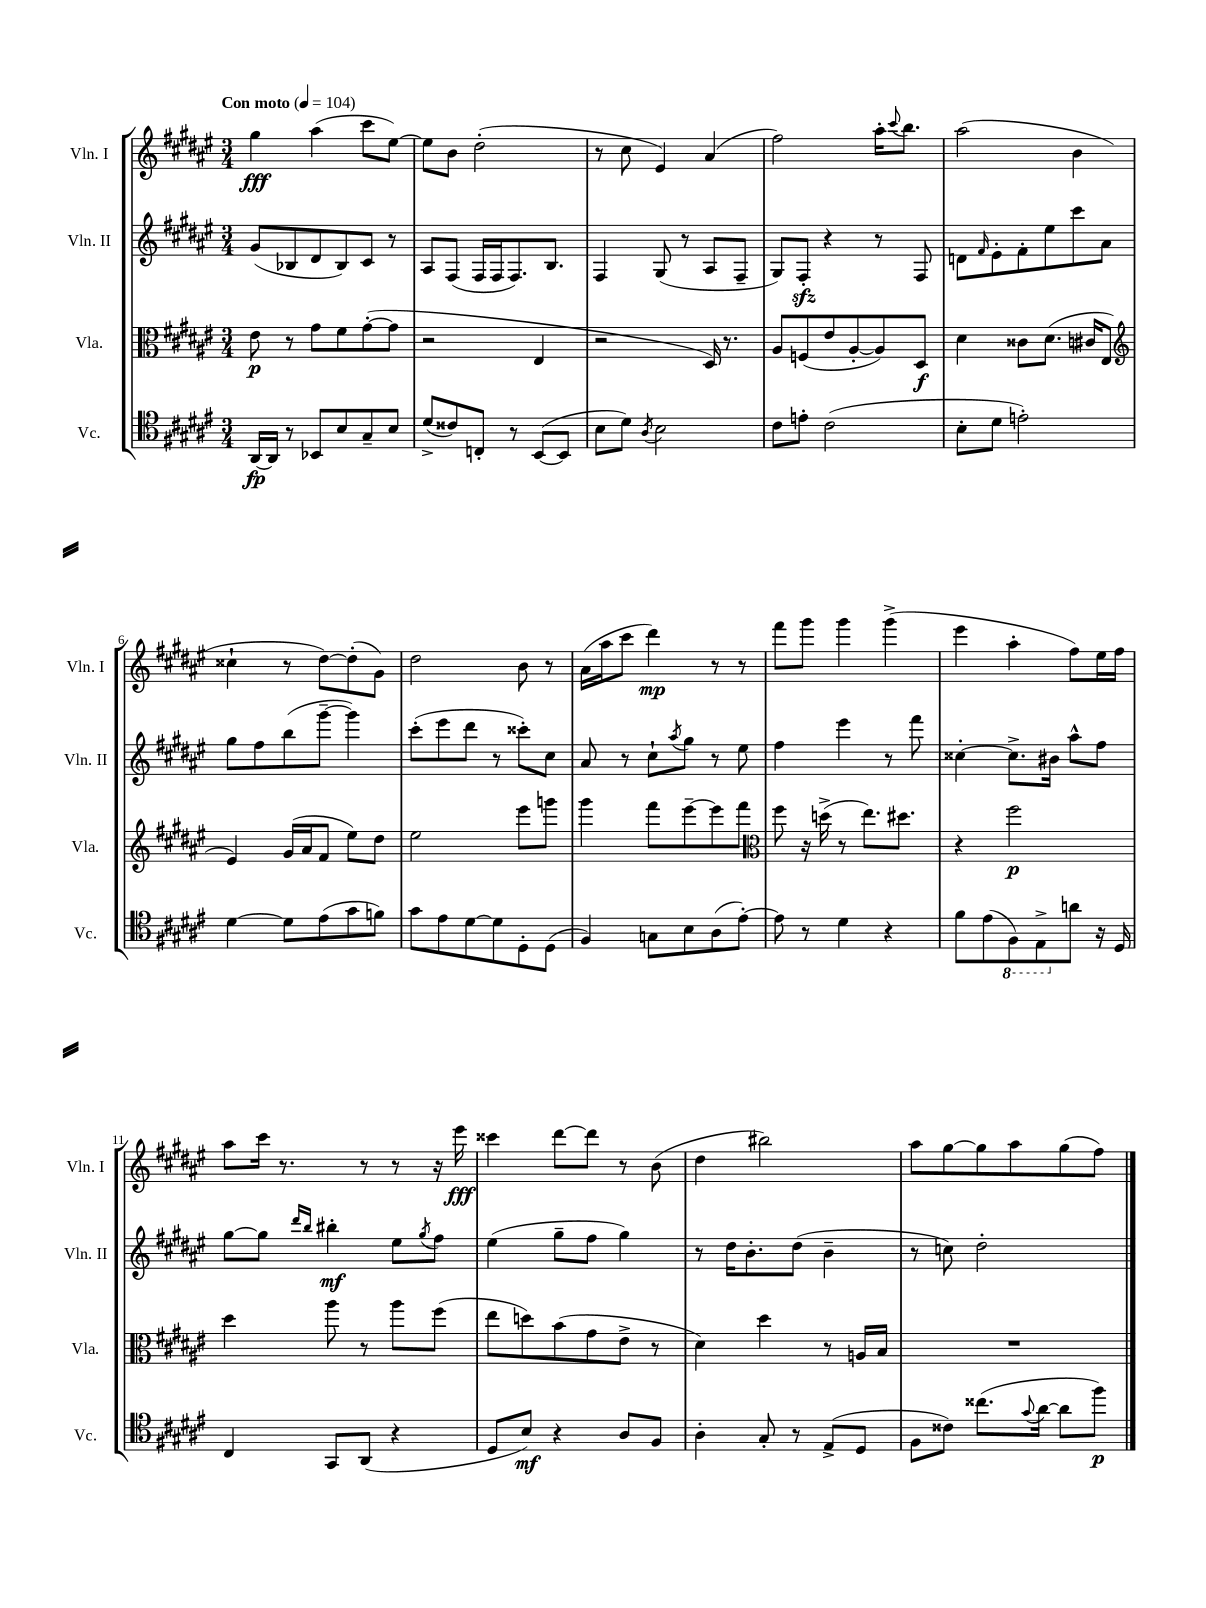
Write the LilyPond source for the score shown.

<<
\new StaffGroup <<
\new Staff = "s0" \with { instrumentName = "Vln. I" shortInstrumentName = "Vln. I" } {
    \clef treble \key fis \major \numericTimeSignature \time 3/4 \tempo "Con moto" 4 = 104
    gis''4\fff ais''4( cis'''8 eis''8~) |
    eis''8 b'8 dis''2-.( |
    r8 cis''8 eis'4) ais'4( |
    fis''2) ais''16-. \appoggiatura { cis'''8 } b''8. |
    ais''2( b'4 |
    cisis''4-! r8 dis''8~) dis''8-.( gis'8) |
    dis''2 b'8 r8 |
    ais'16( ais''16 cis'''8 dis'''4\mp) r8 r8 |
    fis'''8 gis'''8 gis'''4 gis'''4->( |
    eis'''4 ais''4-. fis''8) eis''16 fis''16 |
    ais''8 cis'''16 r8. r8 r8 r16 eis'''16\fff |
    cisis'''4 dis'''8~ dis'''8 r8 b'8( |
    dis''4 bis''2) |
    ais''8 gis''8~ gis''8 ais''8 gis''8( fis''8) \bar "|." |
}
\new Staff = "s1" \with { instrumentName = "Vln. II" shortInstrumentName = "Vln. II" } {
    \clef treble \key fis \major \numericTimeSignature \time 3/4
    gis'8( bes8 dis'8 bes8) cis'8 r8 |
    ais8 fis8( fis16 fis16 fis8.) b8. |
    fis4 gis8( r8 ais8 fis8-- |
    gis8) fis8-.\sfz r4 r8 fis8 |
    d'8 \grace { fis'16 } eis'8-. fis'8-. eis''8 cis'''8 ais'8 |
    gis''8 fis''8 b''8( gis'''8~-- gis'''4) |
    cis'''8-.( eis'''8 dis'''8 r8 cisis'''8-.) cis''8 |
    ais'8 r8 cis''8-! \acciaccatura { ais''8 } gis''8 r8 eis''8 |
    fis''4 eis'''4 r8 fis'''8 |
    cisis''4~-. cisis''8.-> bis'16 ais''8-^ fis''8 |
    gis''8~ gis''8 \grace { dis'''16 b''16 } bis''4-.\mf eis''8 \acciaccatura { gis''8 } fis''8 |
    eis''4( gis''8-- fis''8 gis''4) |
    r8 dis''16 b'8.-. dis''8( b'4-- |
    r8 c''8) dis''2-. \bar "|." |
}
\new Staff = "s2" \with { instrumentName = "Vla." shortInstrumentName = "Vla." } {
    \clef alto \key fis \major \numericTimeSignature \time 3/4
    eis'8\p r8 gis'8 fis'8 gis'8~-.( gis'8 |
    r2 eis4 |
    r2 dis16) r8. |
    ais8 f8( eis'8 ais8~-. ais8) dis8\f |
    dis'4 cisis'8 dis'8.( cis'16 eis8 |
    \clef treble eis'4) gis'16( ais'16 fis'8 eis''8) dis''8 |
    eis''2 eis'''8 g'''8 |
    gis'''4 fis'''8 eis'''8~-- eis'''8 fis'''8 |
    \clef alto fis''8 r16 d''16->( r8 eis''8.) dis''8. |
    r4 fis''2\p |
    dis''4 ais''8 r8 ais''8 fis''8( |
    eis''8 d''8) b'8( gis'8 eis'8-> r8 |
    dis'4) dis''4 r8 a16 b16 |
    R2. \bar "|." |
}
\new Staff = "s3" \with { instrumentName = "Vc." shortInstrumentName = "Vc." } {
    \clef tenor \key fis \major \numericTimeSignature \time 3/4
    ais,16~\fp ais,16 r8 bes,8 b8 gis8-- b8 |
    dis'8->( cisis'8) c8-. r8 b,8~( b,8 |
    b8 dis'8) \acciaccatura { ais8 } b2 |
    cis'8 e'8-. cis'2( |
    b8-. dis'8 e'2-.) |
    dis'4~ dis'8 eis'8( gis'8 f'8) |
    gis'8 eis'8 dis'8~ dis'8 dis8-. dis8( |
    fis4) g8 b8 ais8( eis'8~-.) |
    eis'8 r8 dis'4 r4 |
    fis'8 eis'8( \ottava #-1 fis,8) eis,8-> \ottava #0 a'8 r16 dis16 |
    cis4 gis,8 ais,8( r4 |
    dis8 b8\mf) r4 ais8 fis8 |
    ais4-. gis8-. r8 eis8->( dis8 |
    fis8 cisis'8) cisis''8.( \appoggiatura { gis'8 } ais'16~ ais'8 fis''8\p) \bar "|." |
}
>>
>>
